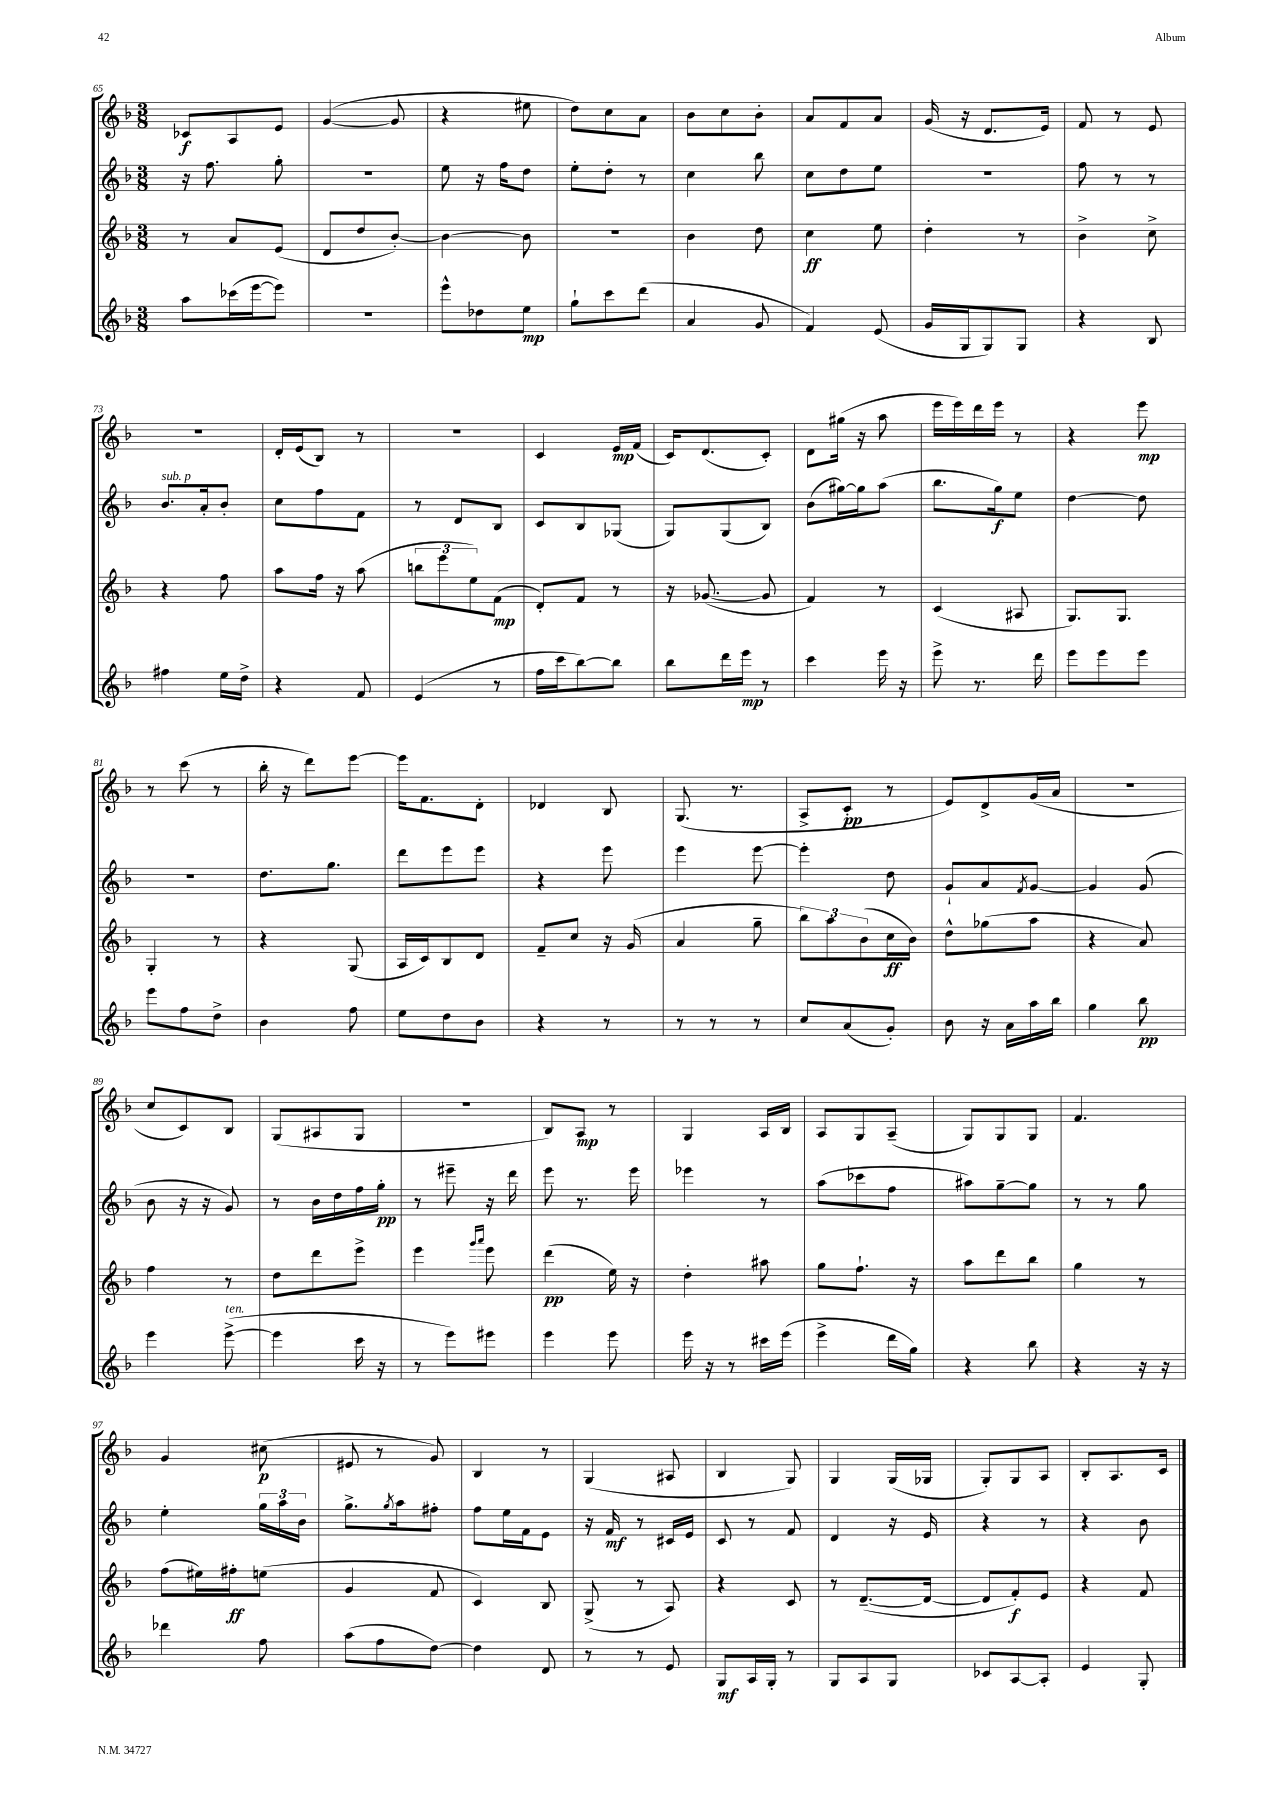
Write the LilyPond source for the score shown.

<<
\new StaffGroup <<
\new Staff = "s0" {
    \clef treble \key f \major \numericTimeSignature \time 3/8
    ces'8\f a8 e'8 |
    g'4~( g'8 |
    r4 eis''8 |
    d''8) c''8 a'8 |
    bes'8 c''8 bes'8-. |
    a'8 f'8 a'8 |
    g'16( r16 d'8. e'16) |
    f'8 r8 e'8 |
    R4. |
    d'16-. e'16( bes8) r8 |
    R4. |
    c'4 e'16\mp f'16( |
    c'16) d'8.( c'8-.) |
    d'8 gis''16( r16 a''8 |
    e'''16 e'''16) d'''16 e'''16 r8 |
    r4 e'''8\mp |
    r8 c'''8( r8 |
    bes''16-. r16 d'''8) e'''8~ |
    e'''16 f'8. d'8-. |
    des'4 bes8 |
    g8.( r8. |
    a8-> c'8-.\pp r8 |
    e'8) d'8-> g'16( a'16 |
    R4. |
    c''8 c'8) bes8 |
    g8( ais8 g8 |
    R4. |
    bes8) a8\mp r8 |
    g4 a16 bes16 |
    a8 g8 a8--( |
    g8) g8 g8 |
    f'4. |
    g'4 cis''8\p( |
    eis'8 r8 g'8) |
    bes4 r8 |
    g4( ais8 |
    bes4 g8) |
    g4 g16( ges16 |
    g8-.) g8 a8 |
    bes8-. a8. c'16 \bar "|." |
}
\new Staff = "s1" {
    \clef treble \key f \major \numericTimeSignature \time 3/8
    r16 f''8. g''8-. |
    r4. |
    e''8 r16 f''16 d''8 |
    e''8-. d''8-. r8 |
    c''4 bes''8 |
    c''8 d''8 e''8 |
    R4. |
    f''8 r8 r8 |
    bes'8.^\markup { \italic "sub. p" } a'16-. bes'8-. |
    c''8 f''8 f'8 |
    r8 d'8 bes8 |
    c'8 bes8 ges8( |
    g8) g8( bes8) |
    bes'8( gis''16~) gis''16 a''8( |
    bes''8. g''16\f) e''8 |
    d''4~ d''8 |
    R4. |
    d''8. g''8. |
    d'''8 e'''8 e'''8 |
    r4 e'''8 |
    e'''4 e'''8~ |
    e'''4-. d''8 |
    g'8-! a'8 \acciaccatura { f'8 } g'8~ |
    g'4 g'8( |
    bes'8 r16 r16 g'8) |
    r8 bes'16 d''16 f''16 g''16-.\pp |
    r8 eis'''8-- r16 d'''16 |
    e'''8 r8. e'''16 |
    ees'''4 r8 |
    a''8( ces'''8 f''8 |
    ais''8) g''8~-- g''8 |
    r8 r8 g''8 |
    e''4-. \tuplet 3/2 { g''16 a''16 bes'16 } |
    g''8.-> \acciaccatura { g''8 } a''16 fis''8-. |
    f''8 e''16 f'16 e'8 |
    r16 f'16\mf r8 cis'16 e'16 |
    c'8 r8 f'8 |
    d'4 r16 e'16 |
    r4 r8 |
    r4 bes'8 \bar "|." |
}
\new Staff = "s2" {
    \clef treble \key f \major \numericTimeSignature \time 3/8
    r8 a'8 e'8( |
    d'8 d''8 bes'8~-.) |
    bes'4~ bes'8 |
    R4. |
    bes'4 d''8 |
    c''4\ff e''8 |
    d''4-. r8 |
    bes'4-> c''8-> |
    r4 f''8 |
    a''8 f''16 r16 a''8( |
    \tuplet 3/2 { b''8 e'''8 e''8) } f'8\mp( |
    d'8-.) f'8 r8 |
    r16 ges'8.~( ges'8 |
    f'4) r8 |
    c'4( ais8 |
    g8.) g8. |
    g4-. r8 |
    r4 g8( |
    a16 c'16) bes8 d'8 |
    f'8-- c''8 r16 g'16( |
    a'4 g''8-- |
    \tuplet 3/2 { bes''8) a''8 bes'8( } c''16\ff bes'16) |
    d''8-^ ges''8( a''8 |
    r4 a'8) |
    f''4 r8 |
    d''8 d'''8 e'''8-> |
    e'''4 \grace { g'''16 a'''16 } e'''8 |
    d'''4\pp( e''16) r16 |
    d''4-. ais''8 |
    g''8 f''8.-! r16 |
    a''8 d'''8 bes''8 |
    g''4 r8 |
    f''8( eis''16) fis''16-.\ff e''8( |
    g'4 f'8 |
    c'4) bes8 |
    g8->( r8 a8) |
    r4 c'8 |
    r8 d'8.~--( d'16~ |
    d'8 f'8-.\f) e'8 |
    r4 f'8 \bar "|." |
}
\new Staff = "s3" {
    \clef treble \key f \major \numericTimeSignature \time 3/8
    a''8 ces'''16( e'''16~ e'''8) |
    R4. |
    e'''8-^ des''8 e''8\mp |
    g''8-! c'''8 d'''8( |
    a'4 g'8 |
    f'4) e'8( |
    g'16 g16 g8) g8 |
    r4 bes8 |
    fis''4 e''16 d''16-> |
    r4 f'8 |
    e'4( r8 |
    f''16 c'''16 bes''8~) bes''8 |
    bes''8 d'''16 e'''16\mp r8 |
    c'''4 e'''16 r16 |
    e'''8-> r8. d'''16 |
    e'''8 e'''8 e'''8 |
    e'''8 f''8 d''8-> |
    bes'4 f''8 |
    e''8 d''8 bes'8 |
    r4 r8 |
    r8 r8 r8 |
    c''8 a'8( g'8-.) |
    bes'8 r16 a'16 a''16 bes''16 |
    g''4 bes''8\pp |
    e'''4 e'''8~->^\markup { \italic "ten." }( |
    e'''4 c'''16 r16 |
    r8 e'''8) eis'''8 |
    e'''4 e'''8 |
    e'''16 r16 r8 cis'''16 e'''16( |
    e'''4-> d'''16 g''16) |
    r4 bes''8 |
    r4 r16 r16 |
    des'''4 f''8 |
    a''8( f''8 d''8~) |
    d''4 d'8 |
    r8 r8 e'8 |
    g8\mf a16 g16-. r8 |
    g8 a8 g8 |
    ces'8 a8~ a8-. |
    e'4 g8-. \bar "|." |
}
>>
>>
\layout { \context { \Score currentBarNumber = #65 } }
